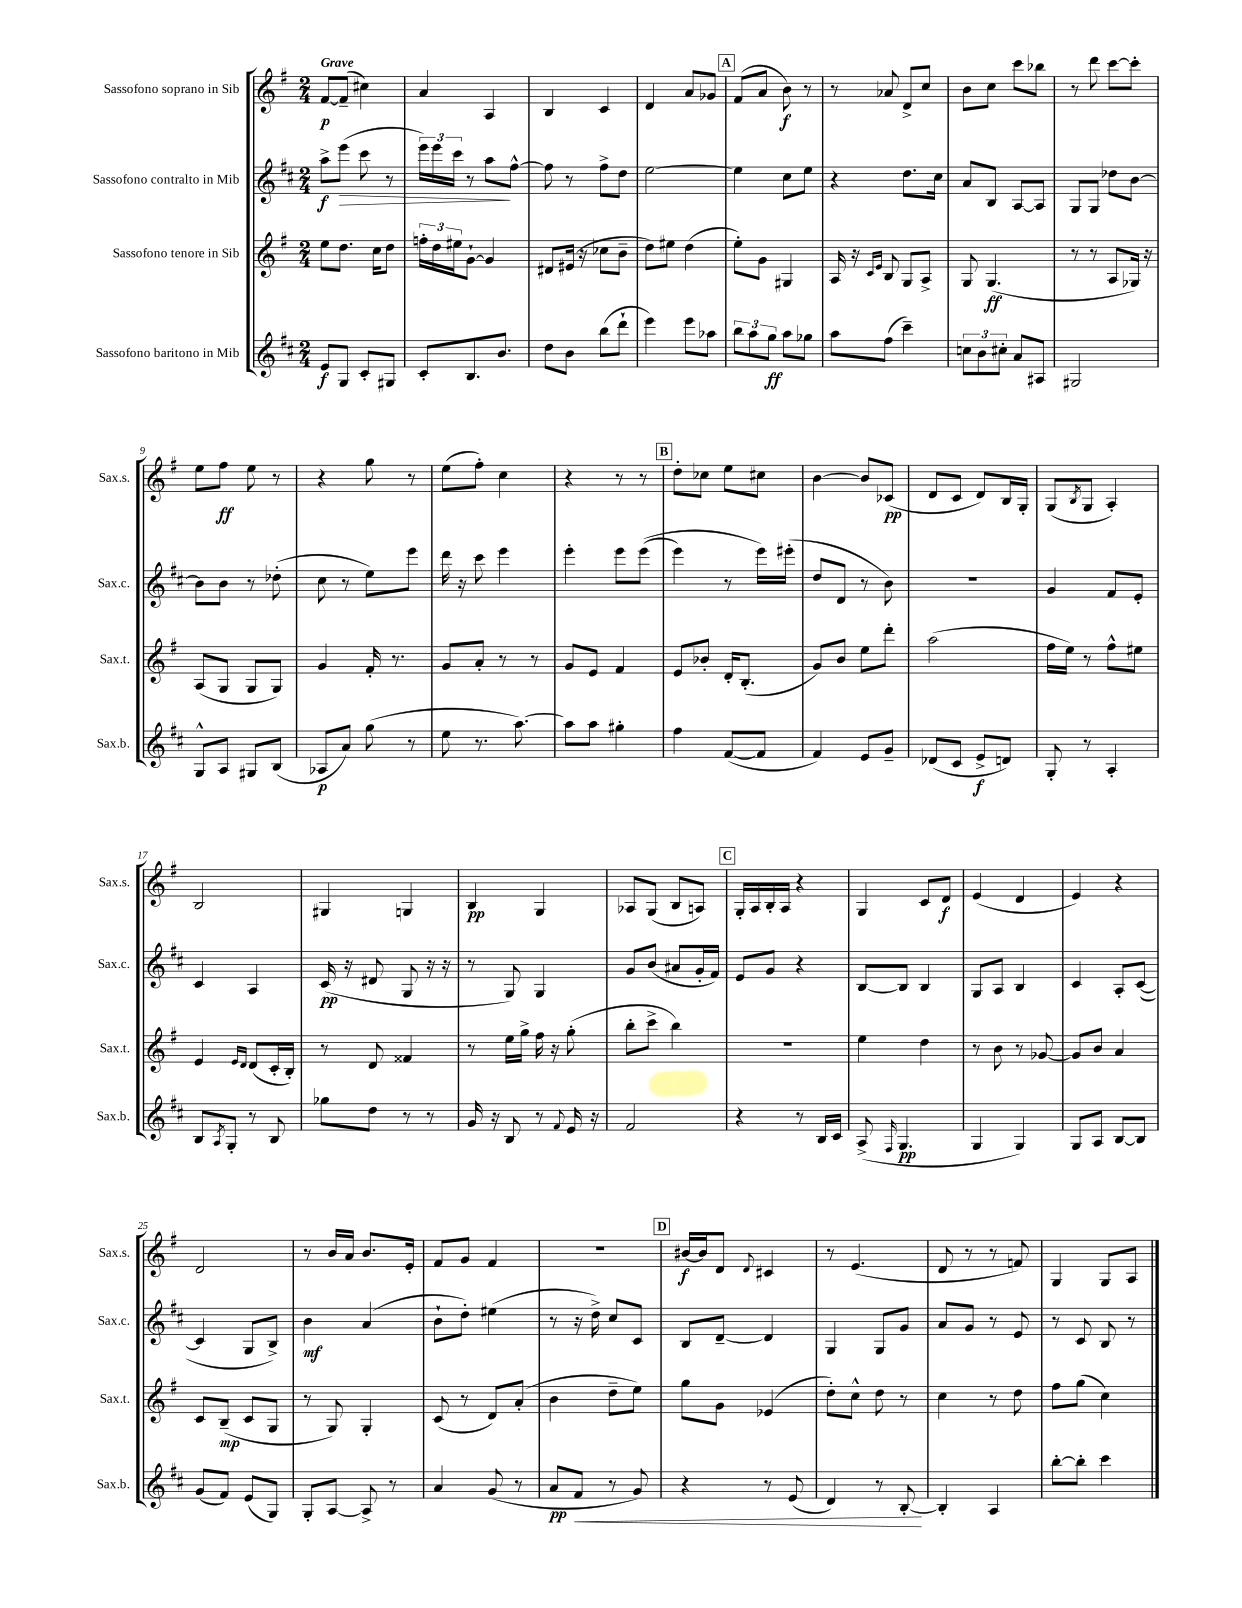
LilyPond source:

<<
\new StaffGroup <<
\new Staff = "s0" \with { instrumentName = "Sassofono soprano in Sib" shortInstrumentName = "Sax.s." } {
    \clef treble \key g \major \numericTimeSignature \time 2/4 \tempo "Grave"
    fis'8~\p fis'8--( cis''4) |
    a'4 a4 |
    b4 c'4 |
    d'4 a'8 ges'8 |
    \mark \markup { \box "A" } fis'8( a'8 b'8\f) r8 |
    r8 aes'8 d'8-> c''8 |
    b'8 c''8 c'''8 bes''8 |
    r8 d'''8 c'''8~ c'''8-. |
    e''8 fis''8\ff e''8 r8 |
    r4 g''8 r8 |
    e''8( fis''8-.) c''4 |
    r4 r8 r8 |
    \mark \markup { \box "B" } d''8-. ces''8 e''8 cis''8 |
    b'4~ b'8 ces'8\pp( |
    d'8 c'8 d'8) b16 g16-. |
    g8( \acciaccatura { b8 } g8 a4-.) |
    b2 |
    gis4 g4 |
    b4\pp g4 |
    aes8 g8( b8 a8) |
    \mark \markup { \box "C" } g16-. a16 b16-. a16 r4 |
    g4 c'8 d'8\f |
    e'4( d'4 |
    e'4) r4 |
    d'2 |
    r8 b'16 a'16 b'8. e'16-. |
    fis'8 g'8 fis'4 |
    r2 |
    \mark \markup { \box "D" } bis'16~\f bis'16 d'8 \appoggiatura { d'8 } cis'4 |
    r8 e'4.( |
    d'8 r8 r8 f'8) |
    g4 g8 a8 \bar "|." |
}
\new Staff = "s1" \with { instrumentName = "Sassofono contralto in Mib" shortInstrumentName = "Sax.c." } {
    \clef treble \key d \major \numericTimeSignature \time 2/4
    a''8->\f e'''8\>( cis'''8 r8 |
    \tuplet 3/2 { e'''16) e'''16 cis'''16 } r8 a''8\! fis''8~-^ |
    fis''8 r8 fis''8-> d''8 |
    e''2~ |
    \mark \markup { \box "A" } e''4 cis''8 e''8 |
    r4 d''8. cis''16 |
    a'8 b8 a8~ a8 |
    g8 g8 des''8 b'8~ |
    b'8 b'8 r8 des''8-.( |
    cis''8 r8 e''8) e'''8 |
    d'''16 r16 cis'''8 e'''4 |
    e'''4-. e'''8 e'''8(\( |
    \mark \markup { \box "B" } e'''4) r8 e'''16\) eis'''16-.( |
    d''8 d'8 r8 b'8) |
    R2 |
    g'4 fis'8 e'8-. |
    cis'4 a4 |
    cis'16\pp( r16 dis'8 g8 r16 r16 |
    r8 g8) g4 |
    g'8 b'8( ais'8 g'16-. fis'16) |
    \mark \markup { \box "C" } e'8 g'8 r4 |
    b8~ b8 b4 |
    g8 a8 b4 |
    cis'4 a8-. cis'8~( |
    cis'4 g8 b8->) |
    b'4\mf a'4( |
    b'8-! d''8-.) eis''4( |
    r8 r16 d''16->) cis''8 cis'8 |
    \mark \markup { \box "D" } b8 d'8~-- d'4 |
    g4 g8 g'8 |
    a'8 g'8 r8 e'8 |
    r8 cis'8 b8 r8 \bar "|." |
}
\new Staff = "s2" \with { instrumentName = "Sassofono tenore in Sib" shortInstrumentName = "Sax.t." } {
    \clef treble \key g \major \numericTimeSignature \time 2/4
    e''8 d''8. c''16 d''8 |
    \tuplet 3/2 { f''16-. d''16 eis''16 } g'8~-! g'4 |
    dis'8 eis'16( r16 ces''8 b'8-- |
    d''8) eis''8 d''4( |
    \mark \markup { \box "A" } e''8-.) g'8 gis4 |
    a16 r16 \grace { c'16 e'16 } b8 g8 a8-> |
    g8 g4.\ff( |
    r8 r8 a8 ges16) r16 |
    a8( g8 g8 g8) |
    g'4 fis'16-. r8. |
    g'8 a'8-. r8 r8 |
    g'8 e'8 fis'4 |
    \mark \markup { \box "B" } e'8 bes'8-. d'16-. b8.-.( |
    g'8) b'8 e''8 d'''8-. |
    a''2( |
    fis''16 e''16) r8 fis''8-^ eis''8 |
    e'4 \grace { e'16 d'16 } d'8( c'16-. b16-.) |
    r8 d'8 fisis'4 |
    r8 e''16 g''16-> fis''16 r16 g''8-.( |
    b''8-. c'''8-> b''4) |
    \mark \markup { \box "C" } R2 |
    e''4 d''4 |
    r8 b'8 r8 ges'8~ |
    ges'8 b'8 a'4 |
    c'8 b8--\mp( c'8 g8 |
    r8 g8) g4-. |
    c'8( r8 d'8) a'8-.( |
    b'4 d''8-- e''8) |
    \mark \markup { \box "D" } g''8 g'8 ees'4( |
    d''8-.) c''8-^ d''8 r8 |
    c''4 r8 d''8 |
    fis''8 g''8( c''4) \bar "|." |
}
\new Staff = "s3" \with { instrumentName = "Sassofono baritono in Mib" shortInstrumentName = "Sax.b." } {
    \clef treble \key d \major \numericTimeSignature \time 2/4
    e'8\f g8 cis'8-. gis8 |
    cis'8-. b8. b'8. |
    d''8 b'8 b''8( d'''8-! |
    e'''4) e'''8 aes''8 |
    \mark \markup { \box "A" } \tuplet 3/2 { b''8 a''8 g''8\ff } a''8 ges''8 |
    a''8 fis''8( cis'''4--) |
    \tuplet 3/2 { c''8 b'8 cis''8-. } a'8 ais8 |
    gis2 |
    g8-^ a8 gis8 b8( |
    aes8\p a'8) g''8( r8 |
    e''8 r8. a''8.~) |
    a''8 a''8 gis''4-. |
    \mark \markup { \box "B" } fis''4 fis'8~( fis'8 |
    fis'4) e'8 g'8-- |
    des'8( cis'8 e'8->\f d'8) |
    g8-. r8 a4-. |
    b8 \acciaccatura { a8 } g8-. r8 b8 |
    ges''8 d''8 r8 r8 |
    g'16 r16 b8 r8 \appoggiatura { fis'8 } e'16 r16 |
    fis'2 |
    \mark \markup { \box "C" } r4 r8 b16 cis'16 |
    a8->( \grace { fis16 } g4.\pp |
    g4 g4) |
    g8 a8 b8~ b8 |
    g'8( fis'8) e'8( g8) |
    g8-. a8~ a8-> r8 |
    a'4 g'8( r8 |
    a'8\pp fis'8\< r8 g'8) |
    \mark \markup { \box "D" } r4 r8 e'8( |
    d'4) r8 b8~-.\! |
    b4-. a4 |
    b''8~-. b''8-. cis'''4 \bar "|." |
}
>>
>>
